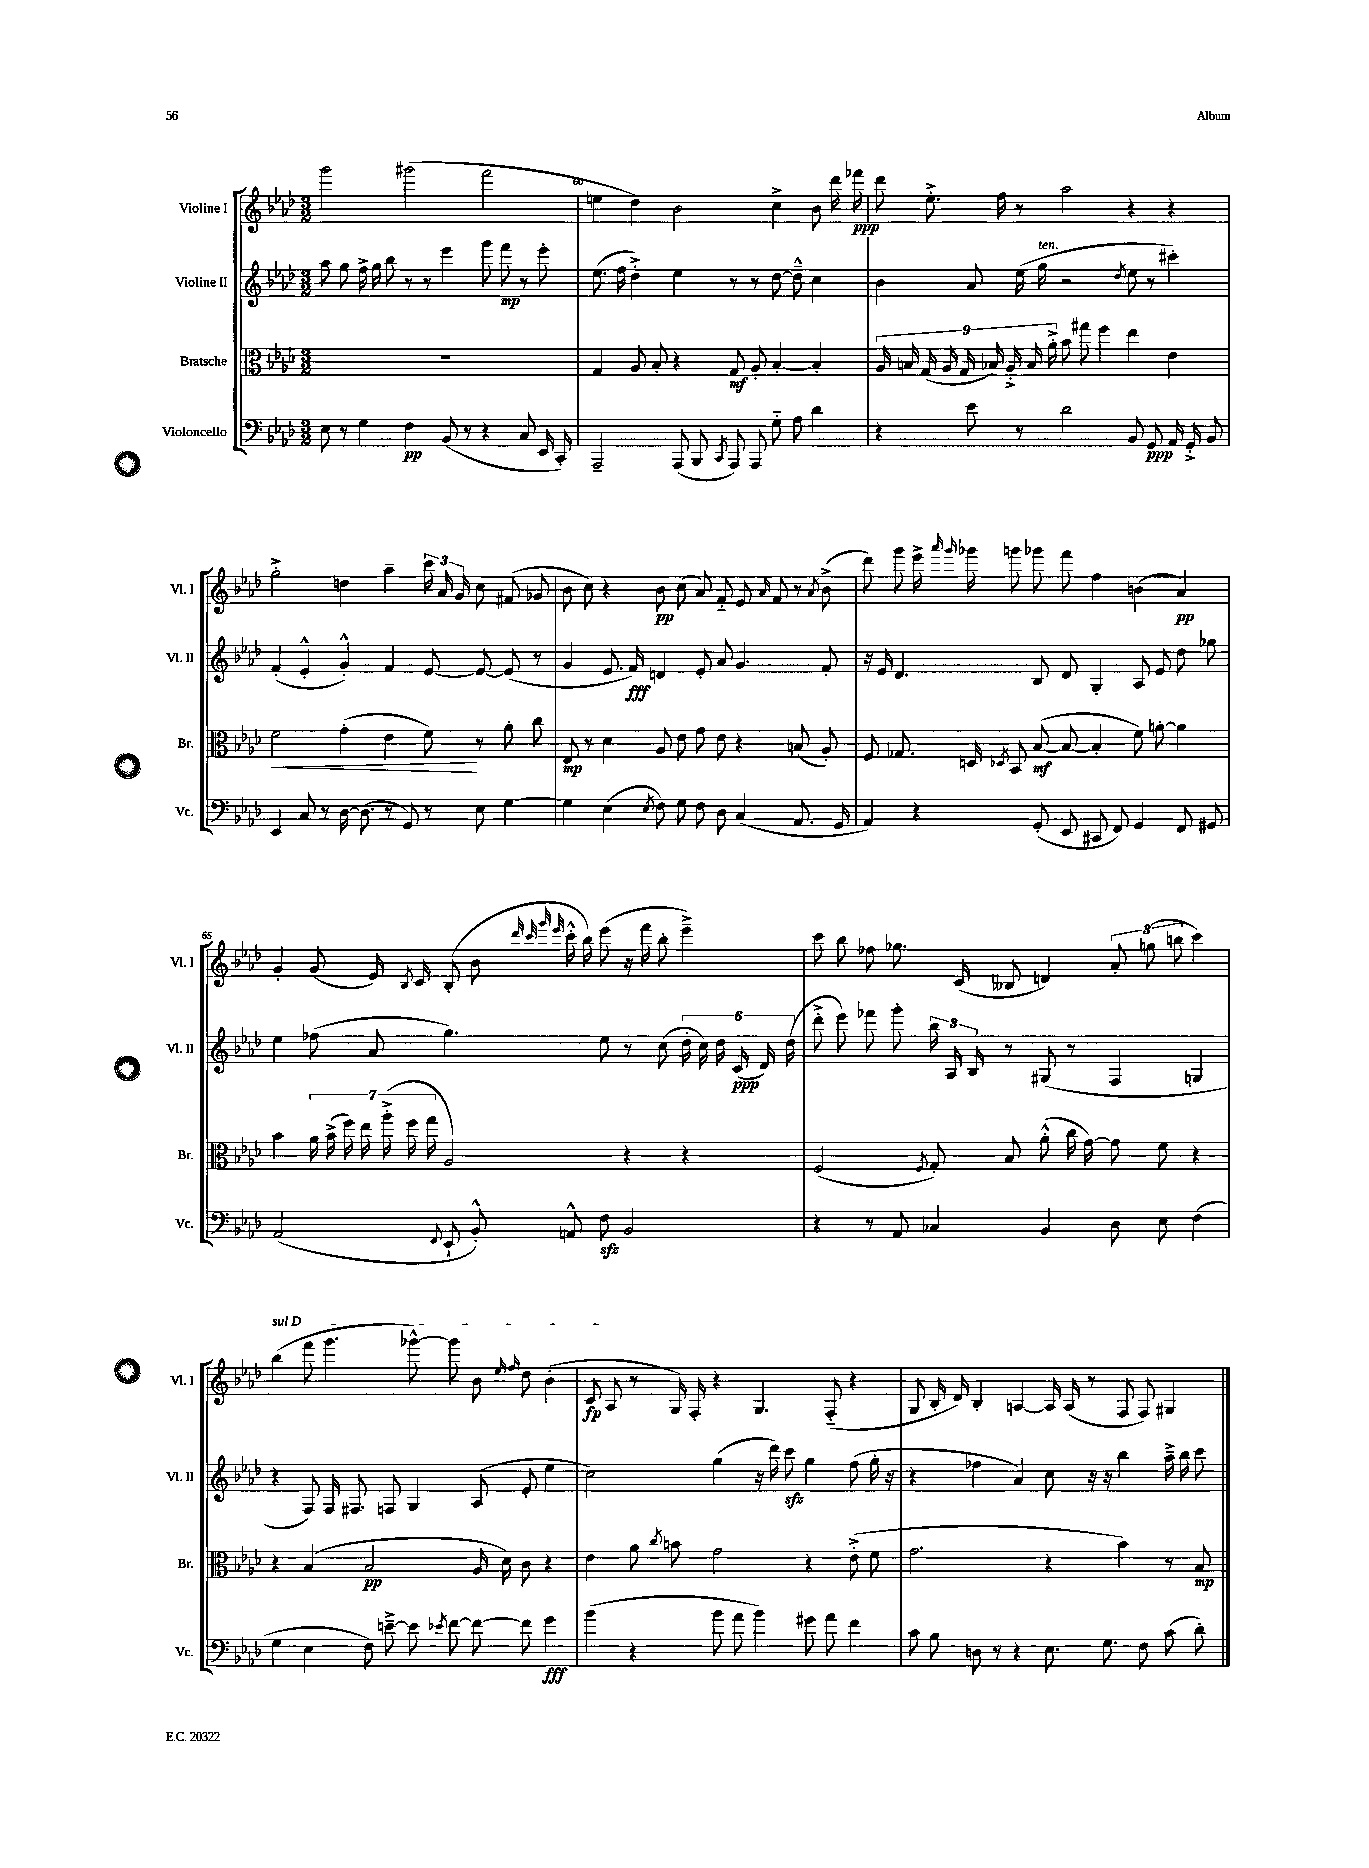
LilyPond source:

<<
\new StaffGroup <<
\new Staff = "s0" \with { instrumentName = "Violine I" shortInstrumentName = "Vl. I" } {
    \clef treble \key aes \major \numericTimeSignature \time 3/2
    \autoBeamOff g'''2 gis'''2( f'''2 |
    e''4 des''4) bes'2 c''4-> bes'8 des'''16 fes'''16\ppp |
    des'''8 ees''8.-.-> f''16 r8 aes''2 r4 r4 |
    g''2-.-> d''4 aes''4-- \tuplet 3/2 { c'''16 aes'16 g'16 } c''8 fis'8( ges'8 |
    bes'8 c''8) r4 bes'8\pp c''8( aes'8) f'8-_ ees'8 \grace { aes'16 } f'8 r8 \acciaccatura { aes'8 } bes'8->( |
    des'''8) g'''8 ees'''16-> \grace { aes'''16 g'''16 } ges'''16 g'''8 ges'''8 f'''8 f''4 b'4( aes'4\pp) |
    g'4-. g'8( ees'16) \acciaccatura { bes8 } c'16 bes8-.( bes'8 \grace { des'''32 c'''32 g'''32 ees'''32 } c'''16-.-^ bes''16) ees'''8( r16 f'''16 bes''8-. ees'''4--->) |
    c'''8 bes''8 fes''8 ges''8. c'16( beses8 d'4) \tuplet 3/2 { aes'8-. g''8( b''8 } c'''4) |
    \once \override TextSpanner.bound-details.left.text = \markup { \italic "sul D" } bes''4\startTextSpan( f'''8 g'''4. ges'''8~-^) ges'''8 bes'8 \grace { ees''16 f''16 } des''8 bes'4-.( |
    c'8\fp aes8\stopTextSpan r8 g16) f16-. r4 g4. f8-_( r4 |
    g8 bes16-. des'16) bes4-. a4~ a16 a16( r8 f8 f8) gis4 \bar "|." |
}
\new Staff = "s1" \with { instrumentName = "Violine II" shortInstrumentName = "Vl. II" } {
    \clef treble \key aes \major \numericTimeSignature \time 3/2
    \autoBeamOff aes''8 g''8 f''16-> g''16 bes''8 r8 r8 ees'''4 g'''8 f'''8\mp r8 ees'''8-. |
    ees''8.( f''16 des''4-.->) ees''4 r8 r8 des''8~ des''8---^ c''4 |
    bes'4 aes'8 ees''16( g''16^\markup { \italic "ten." } r2 \acciaccatura { des''8 } ees''8 r8 cis'''4-.) |
    f'4-.( ees'4-.-^ g'4-.-^) f'4 ees'8~ ees'8~ ees'8( r8 |
    g'4 ees'8. f'16\fff) d'4 ees'8-. aes'8 g'4. f'8-. |
    r16 ees'16 des'4. bes8 des'8 g4-. aes8 ees'8 des''8 ges''8 |
    ees''4 fes''8( aes'8 g''4.) ees''8 r8 c''8( \tuplet 6/4 { des''16-. c''16) des''16 c'16\ppp( des'16) des''16( } |
    des'''8-.-> ees'''8) fes'''8 g'''8-. \tuplet 3/2 { bes''16 aes16 bes16 } r8 gis8( r8 f4 g4 |
    r4 f8) f16 fis8. f8 g4 aes8( ees'8-. ees''4 |
    c''2) g''4( r16 des'''16) c'''8\sfz g''4 f''8( g''16-. r16 |
    r4 fes''4 aes'4) c''8 r16 r16 bes''4 aes''16---> bes''16 c'''8 \bar "|." |
}
\new Staff = "s2" \with { instrumentName = "Bratsche" shortInstrumentName = "Br." } {
    \clef alto \key aes \major \numericTimeSignature \time 3/2
    \autoBeamOff R1. |
    g4 aes8 bes8-. r4 g8\mf aes8-. bes4~-. bes4-. |
    \tuplet 9/8 { aes16 b16 g16( aes16 g16 bes16) aes16-.-> bes16 aes'16-.-> } bes'8 gis''8 f''4 ees''4 ees'4 |
    f'2\< g'4-.( ees'4 f'8\!) r8 aes'8-. c''8 |
    ees8\mp r8 des'4 aes8 ees'8 g'8 ees'8 r4 b8( aes8-.) |
    f8 ges8. d16 \acciaccatura { des8 } bes,8 bes8~\mf( bes8~ bes4-. f'8) a'8~-. a'4 |
    bes'4 \tuplet 7/4 { aes'16 bes'16->( f''16) ees''16 aes''16-.->( f''16 g''16 } aes2) r4 r4 |
    f2( \acciaccatura { f8 } g8-.) bes8 aes'8-.-^( c''16 g'16~) g'8 f'8 r4 |
    r4 bes4( bes2\pp aes16 des'16) c'8 r4 |
    ees'4 aes'8 \acciaccatura { c''8 } b'8 g'2 r4 ees'8-.->( f'8 |
    g'2. r4 bes'4) r8 bes8\mp \bar "|." |
}
\new Staff = "s3" \with { instrumentName = "Violoncello" shortInstrumentName = "Vc." } {
    \clef bass \key aes \major \numericTimeSignature \time 3/2
    \autoBeamOff ees8 r8 g4 f4\pp bes,8( r8 r4 c8 ees,16 c,16-.) |
    aes,,2-- aes,,8( bes,,8 \acciaccatura { c,8 } aes,,8) aes,,8 g8-_ aes8 des'4 |
    r4 ees'8 r8 des'2 bes,8 g,8\ppp aes,16 g,16-.-> bes,8 |
    ees,4 c8 r8 des16~ des8.( r8 g,8) r8 ees8 g4~ |
    g4 ees4( \acciaccatura { ees8 } f8) g8 f8 des8 c4( aes,8. g,16 |
    aes,4) r4 g,8-.( ees,8 cis,8 f,8) g,4 f,8 gis,8 |
    aes,2( \appoggiatura { f,8 } ees,8-! bes,8-.-^) a,8-^ f8\sfz bes,2 |
    r4 r8 aes,8 ces4 bes,4 des8 ees8 f4( |
    g4 ees4 f8) e'8~---> e'8 \acciaccatura { ees'8 } f'8~ f'8~ f'8 g'4\fff |
    bes'4( r4 bes'8 aes'8 bes'4) gis'8 aes'8 f'4 |
    c'8 bes8 d8 r8 r4 ees8. g8. f8 c'8( des'8-.) \bar "|." |
}
>>
>>
\layout { \context { \Score currentBarNumber = #59 \override BarNumber.break-visibility = ##(#f #t #t) barNumberVisibility = #(every-nth-bar-number-visible 5) } }
